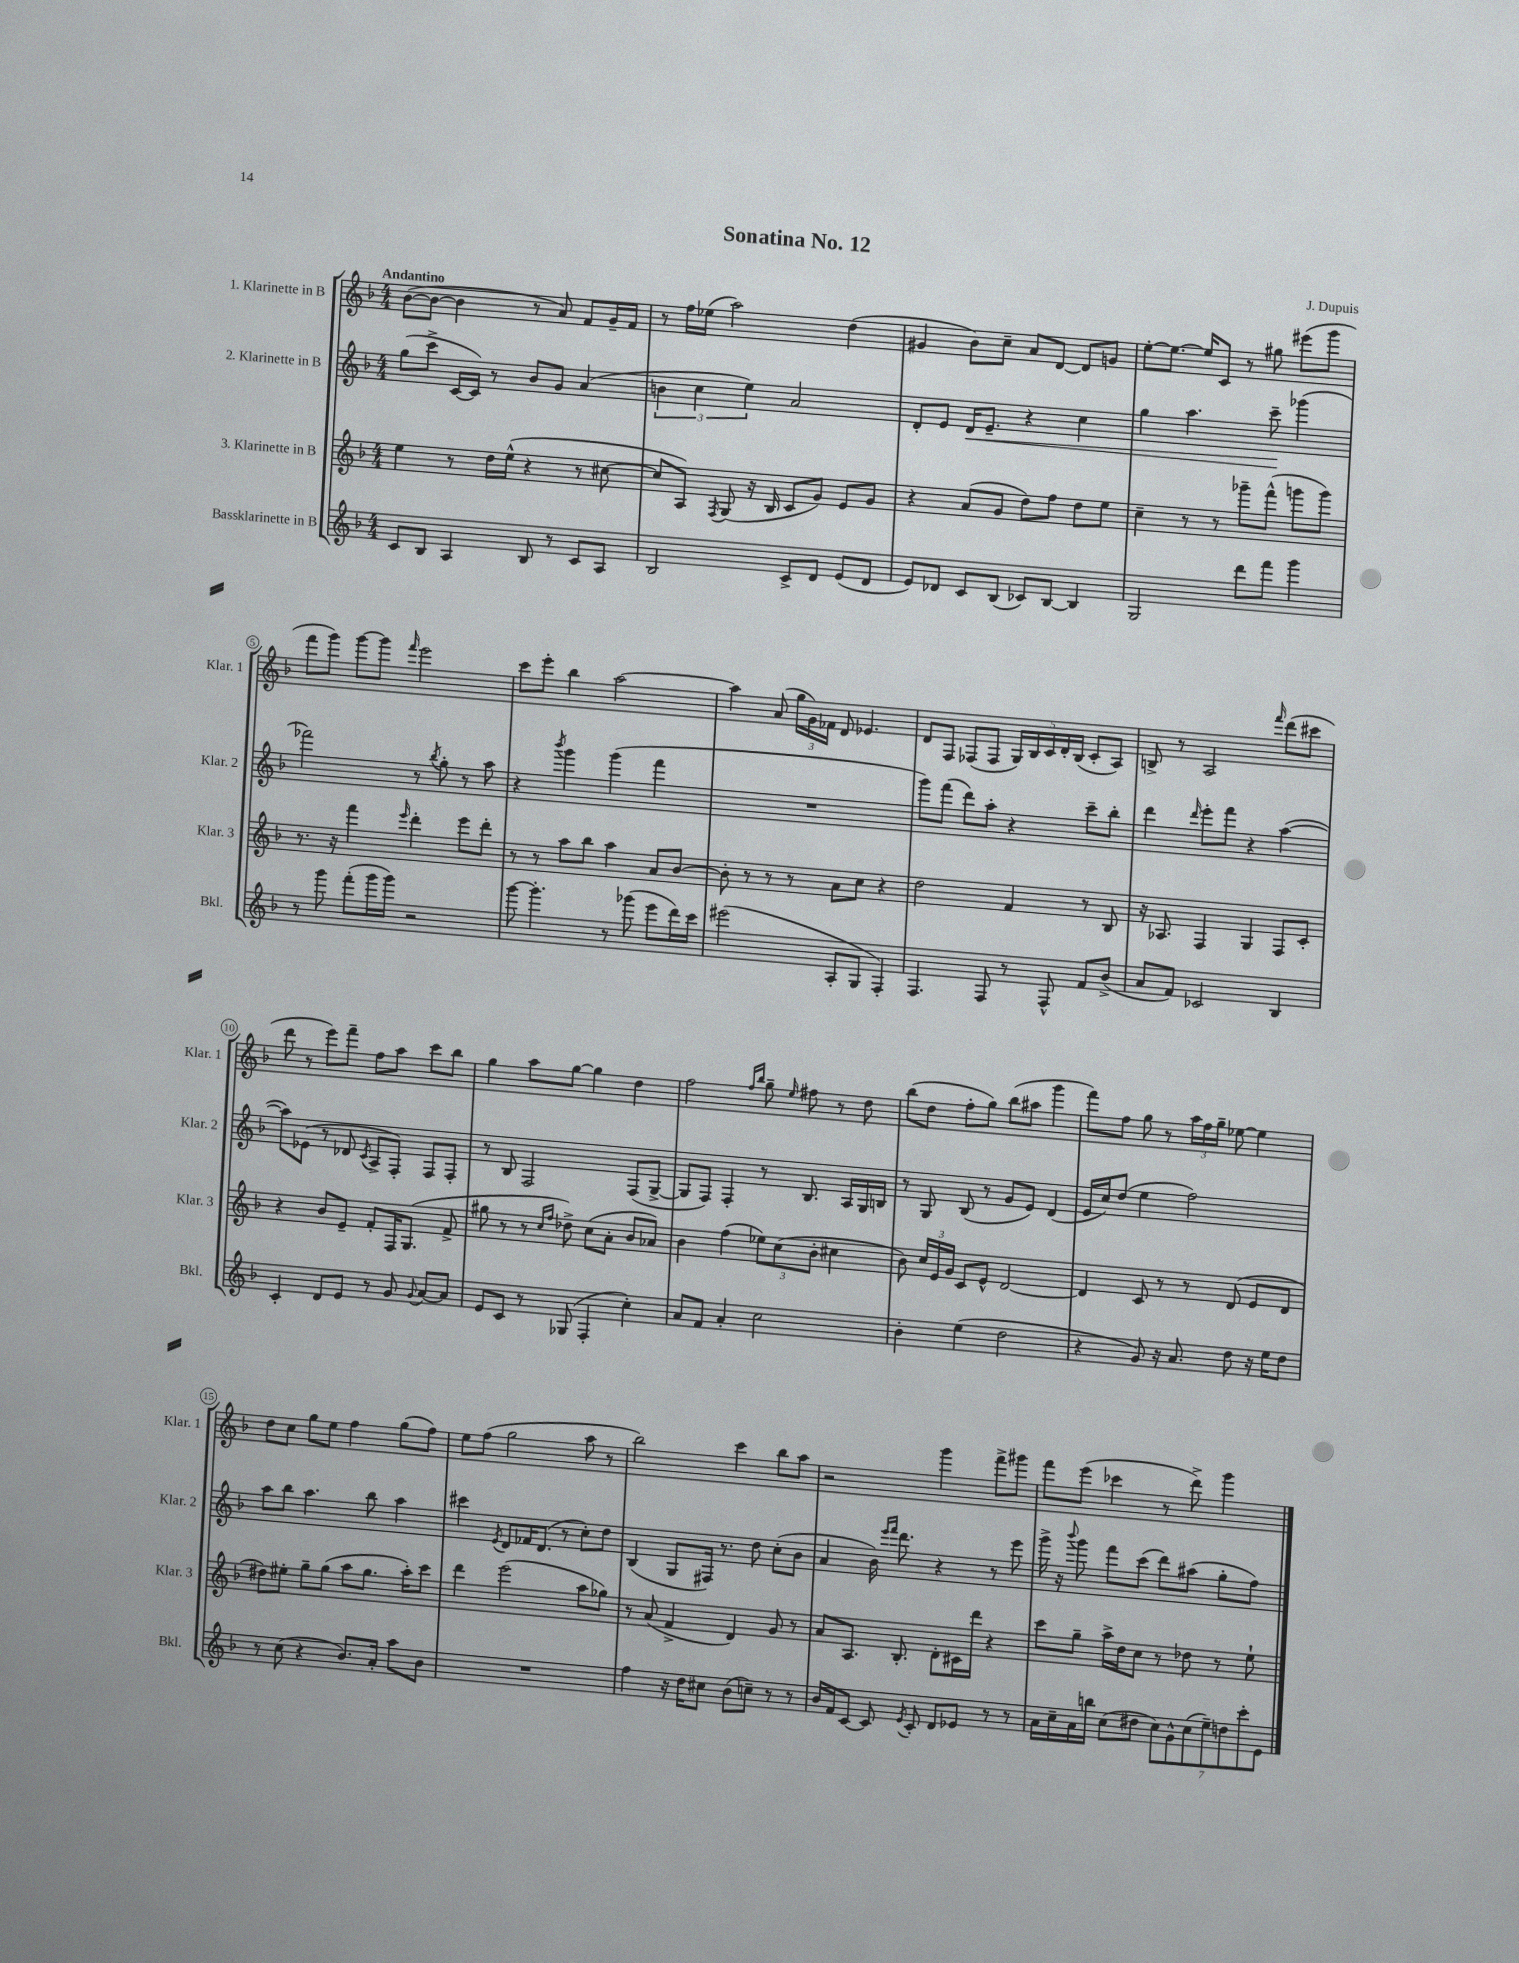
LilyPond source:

\header { title = "Sonatina No. 12" composer = "J. Dupuis" }
<<
\new StaffGroup <<
\new Staff = "s0" \with { instrumentName = "1. Klarinette in B" shortInstrumentName = "Klar. 1" } {
    \clef treble \key f \major \numericTimeSignature \time 4/4 \tempo "Andantino"
    \autoBeamOff bes'8[~( bes'8]~ bes'4 r8 a'8) f'8[ g'16-- f'16] |
    r8 f''16[ ees''16]( a''2) d''4( |
    gis'4 bes'8[) c''8]-- a'8[ d'8]~ d'8[ g'8] |
    e''8[~-. e''8.]~ e''16[ c'8] r8 gis''8 eis'''8[( g'''8] |
    f'''8[ g'''8]) g'''8[~ g'''8] \grace { f'''16 } e'''2 |
    c'''8[ e'''8]-. bes''4 a''2~ |
    a''4 a'8( \tuplet 3/2 { g''16[ g'16) fes'16] } d'8 ees'4. |
    d'8[ f8] fes8[( fes8] \tuplet 5/4 { g16[) bes16 c'16 d'16-. bes16]( } c'8[-. a8]) |
    b8-> r8 a2 \grace { f'''16 } d'''8[( cis'''8] |
    d'''8 r8 e'''8[) f'''8]-- f''8[ a''8] c'''8[ bes''8] |
    g''4 a''8[ g''8]~ g''4 d''4 |
    f''2 \grace { f''16[ bes''16] } g''8-- \grace { e''16 } fis''8 r8 d''8 |
    bes''8[( d''8] f''8[-. g''8]) bes''8[( ais''8] g'''4 |
    f'''8[) f''8] g''8 r8 \tuplet 3/2 { a''16[ f''16 g''16]-- } ees''8~ ees''4 |
    d''8[ c''8] g''8[ e''8] f''4 g''8[( f''8]) |
    e''8[ f''8]( g''2 a''8 r8 |
    bes''2) c'''4 bes''8[ a''8] |
    r2 g'''4 f'''8[-> gis'''8] |
    f'''8[ e'''8]( ces'''4 r8 d'''8->) g'''4 \bar "|." |
}
\new Staff = "s1" \with { instrumentName = "2. Klarinette in B" shortInstrumentName = "Klar. 2" } {
    \clef treble \key f \major \numericTimeSignature \time 4/4
    \autoBeamOff g''8[( c'''8]-> c'16[~ c'16]) r8 bes'8[ g'8] a'4( |
    \tuplet 3/2 { b'4 c''4 e''4) } a'2 |
    d'8[-. e'8] d'16[\< e'8.]-- r4 c''4 |
    g''4 a''4. c'''8--\! ges'''4( |
    fes'''2) r8 \acciaccatura { bes''8 } g''8-. r8 a''8 |
    r4 \acciaccatura { bes'''8 } g'''4 g'''4( f'''4 |
    R1 |
    g'''8[) f'''8]( d'''8[) a''8]-. r4 c'''8[-- bes''8]-. |
    d'''4 \grace { d'''16 } e'''8[-. f'''8] r4 a''4~( |
    a''8[) ees'8]( r8 des'8 \acciaccatura { c'8 } a8[-> f8]-.) f8[ f8]-. |
    r8 bes8 f2 f8[( g8]~-> |
    g8[ f8]) f4-. r8 bes8. a16[ g16 b16] |
    r8 g8 bes8( r8 g'8[ e'8]) d'4( |
    e'16[ c''16) d''8]( e''4 f''2) |
    a''8[ bes''8] a''4. bes''8 a''4 |
    cis'''4 \acciaccatura { e'8 } d'8[ fes'16 d'8.]( r8 c''8[-.) d''8] |
    bes4( g8[ fis16]) r8. d''8 c''8[-.( bes'8] |
    a'4 bes'16) \grace { e'''16[ f'''16] } d'''8. r4 r8 e'''8 |
    g'''16-> r16 \appoggiatura { bes'''8 } g'''8 f'''8[ c'''8]( d'''8[) ais''8]( g''8[-. f''8]) \bar "|." |
}
\new Staff = "s2" \with { instrumentName = "3. Klarinette in B" shortInstrumentName = "Klar. 3" } {
    \clef treble \key f \major \numericTimeSignature \time 4/4
    \autoBeamOff e''4 r8 d''16[ e''16]-^( r4 r8 cis''8~ |
    cis''8[ a8]) \acciaccatura { f8 } g8( r16 bes16 c'8[ g'8]) e'8[ g'8] |
    r4 a'8[( g'8] d''8[) f''8] d''8[ e''8] |
    c''4-- r8 r8 ges'''8[-- f'''8]-^( g'''8[ g'''8]) |
    r8. r16 f'''4 \grace { e'''16 } d'''4-. e'''8[ d'''8]-. |
    r8 r8 a''8[ bes''8] a''4 a'8[ bes'8]~ |
    bes'8-. r8 r8 r8 a'8[ c''8] r4 |
    d''2 f'4 r8 bes8 |
    r16 aes8. f4 g4 f8[ c'8]-. |
    r4 bes'8[ e'8]-- f'8[-. f16 g8.]( f'8-> |
    gis''8 r8 r8 \grace { c''16[ f''16] } des''8->) c''8[( a'8]-. bes'8[ aes'8]) |
    bes'4 f''4( \tuplet 3/2 { ees''8[) c''8( bes'8]-. } cis''4 |
    bes'8) \tuplet 3/2 { c''16[ e'16 g'16] } c'8[ e'8]-^ d'2~ |
    d'4 c'8 r8 r8 d'8( e'8[ d'8] |
    dis''8[) eis''8]-. g''8[-- g''8]( a''8[ g''8.] a''16[-.) c'''8] |
    d'''4 e'''2( a''8[ ges''8]) |
    r8 a'8( f'4-> d'4) g'8 r8 |
    a'8[ a8.] bes8.-. d'8[-. cis'16 d'''16] r4 |
    c'''8[ g''8]-- a''16[-> d''16 c''8] r8 des''8 r8 e''8-! \bar "|." |
}
\new Staff = "s3" \with { instrumentName = "Bassklarinette in B" shortInstrumentName = "Bkl." } {
    \clef treble \key f \major \numericTimeSignature \time 4/4
    \autoBeamOff c'8[ bes8] a4 bes8 r8 c'8[ a8] |
    bes2 c'8[-> d'8] e'8[( d'8] |
    e'8[) des'8] c'8[ bes8]( ces'8[) bes8]~ bes4 |
    g2 d'''8[ f'''8] g'''4 |
    r8 g'''8 f'''8[-.( g'''16 g'''16]) r2 |
    g'''8~ g'''4.-. r8 ges'''8( e'''8[ d'''16) c'''16] |
    eis'''2( a8[-. g8] f4-.) |
    f4. f8 r8 f8-^ f'8[ bes'8]->( |
    a'8[ f'8]) ces'2 bes4 |
    c'4-. d'8[ e'8] r8 g'8 \appoggiatura { g'8 } a'8[~ a'8] |
    e'8[ c'8] r8 ges8( f4-. c''4-.) |
    a'8[ f'8] a'4-. c''2 |
    bes'4-. e''4( d''2 |
    r4 g'8) r16 a'8. d''8 r16 e''16[ d''8] |
    r8 c''8( r4 bes'8.[) a'16]-. a''8[ bes'8] |
    R1 |
    f''4 r16 d''16[ cis''8] bes'8[( c''8]--) r8 r8 |
    bes'16[ f'16 c'8]~ c'8 \acciaccatura { e'8 } c'8-. d'8[ ees'8] r8 r8 |
    a'16[ c''16-- a'16 b''16] c''8[( dis''8] \tuplet 7/4 { c''8[) g'8-^ c''8( e''8--) d''8 c'''8-. e'8] } \bar "|." |
}
>>
>>
\layout { \context { \Score \override BarNumber.stencil = #(make-stencil-circler 0.1 0.3 ly:text-interface::print) } }
